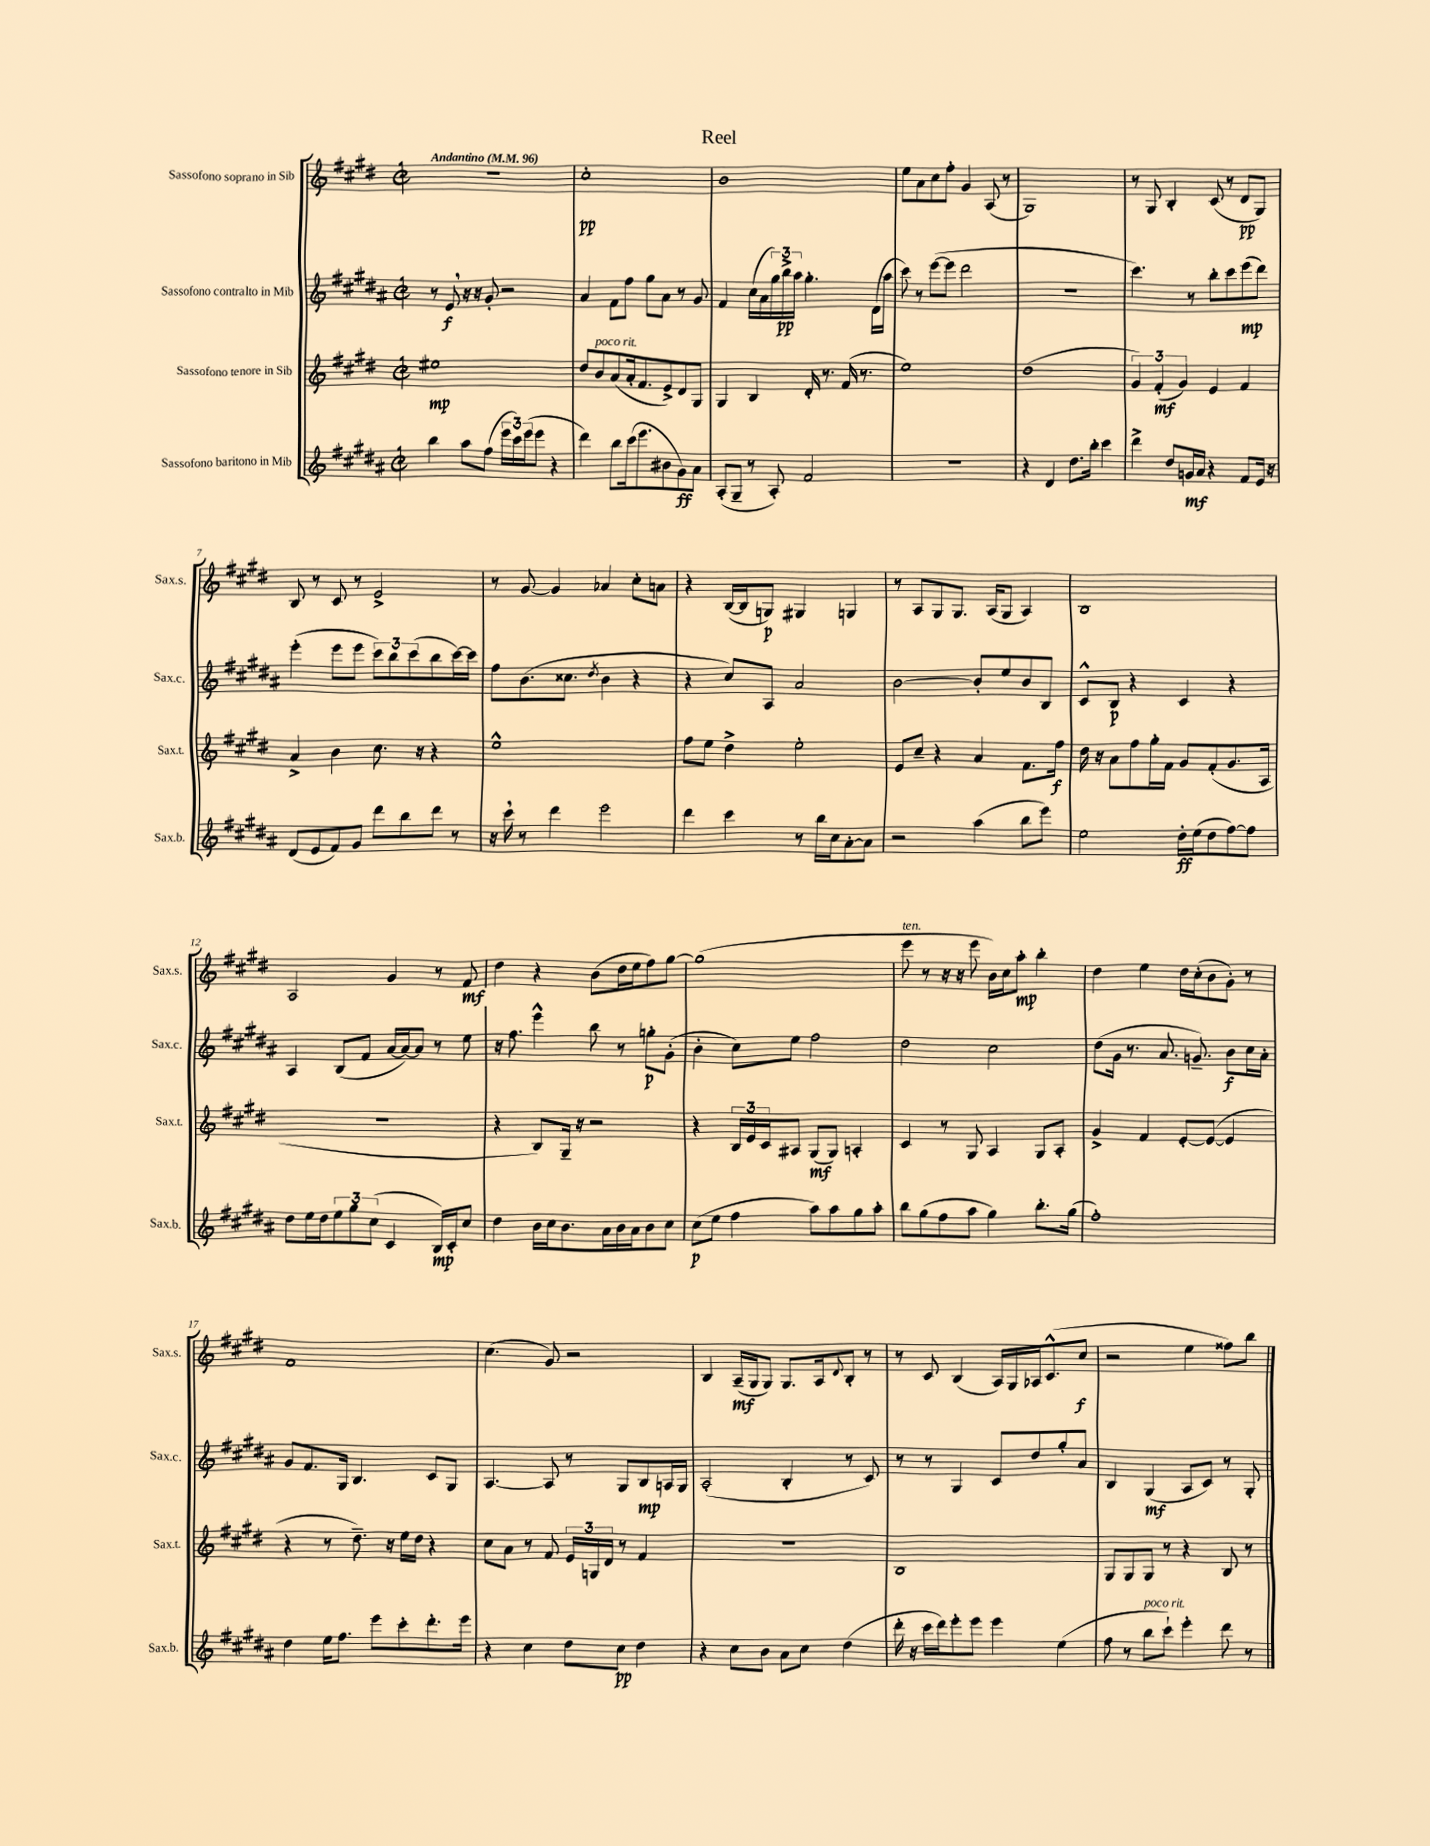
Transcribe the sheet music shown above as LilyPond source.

\header { title = "Reel" }
<<
\new StaffGroup <<
\new Staff = "s0" \with { instrumentName = "Sassofono soprano in Sib" shortInstrumentName = "Sax.s." } {
    \clef treble \key e \major \defaultTimeSignature \time 2/2 \tempo "Andantino" 4 = 96
    R1 |
    cis''1-.\pp |
    b'1 |
    e''8 a'8 cis''8 fis''8-. gis'4 a8( r8 |
    gis1) |
    r8 gis8 b4-. cis'8( r8 dis'8\pp gis8) |
    b8 r8 cis'8 r8 e'2-> |
    r8 gis'8~ gis'4 aes'4 cis''8-. a'8 |
    r4 b16~( b16 g8\p) gis4 g4 |
    r8 a8 gis8 gis8. a16( gis8 a4) |
    b1 |
    a2 gis'4 r8 fis'8\mf |
    dis''4 r4 b'8( dis''16 e''16 fis''8) gis''8~ |
    gis''1( |
    e'''8^\markup { \italic "ten." } r8 r16 r16 e'''8 b'16) cis''16 a''8-.\mp b''4-. |
    dis''4 e''4 dis''16 cis''16-.( b'8 gis'8-.) r8 |
    fis'1 |
    cis''4.( gis'8) r2 |
    b4 a16--\mf( gis16 gis8) gis8. a16 \appoggiatura { dis'8 } b8-. r8 |
    r8 cis'8 b4( a16) gis16 aes16 cis'8.-^( cis''8\f |
    r2 e''4 fisis''8) b''8 \bar "|." |
}
\new Staff = "s1" \with { instrumentName = "Sassofono contralto in Mib" shortInstrumentName = "Sax.c." } {
    \clef treble \key b \major \defaultTimeSignature \time 2/2
    r8 e'8\f \breathe r16 r16 gis'8-. r2 |
    ais'4 fis'8 fis''8 gis''8 ais'8 r8 gis'8 |
    fis'4 cis''16( ais'16 \tuplet 3/2 { gis''16) b''16->\pp ais''16 } gis''4.-. dis'16( ais''16 |
    cis'''8) r8 e'''8~( e'''8 dis'''2 |
    R1 |
    cis'''4.) r8 b''8-. cis'''8 e'''8\mp( dis'''8) |
    e'''4-.( e'''8 e'''8 \tuplet 3/2 { cis'''8) b''8 cis'''8( } b''8 cis'''16~) cis'''16 |
    fis''8 b'8.( cisis''8. \acciaccatura { dis''8 } b'4 r4 |
    r4 cis''8) ais8 ais'2 |
    b'2~ b'8-. e''8 b'8 b8 |
    cis'8-^ b8\p r4 cis'4 r4 |
    ais4 b8( fis'8 ais'16~ ais'16~) ais'8 r8 e''8 |
    r16 fis''8. e'''4-^ b''8 r8 g''8-.\p gis'8-.( |
    b'4-. cis''8) e''8 fis''2 |
    dis''2 cis''2 |
    dis''8( gis'16 r8. ais'8. g'8.--) b'8\f cis''16 ais'16-. |
    gis'8 fis'8. gis16 b4. cis'8 gis8 |
    ais4.~ ais8 r8 gis8 b8\mp a16 gis16 |
    ais2-.( b4-. r8 cis'8) |
    r8 r8 gis4 cis'8 dis''8 gis''8-. ais'8 |
    b4 gis4\mf( ais8 cis'8) r8 gis8-. \bar "|." |
}
\new Staff = "s2" \with { instrumentName = "Sassofono tenore in Sib" shortInstrumentName = "Sax.t." } {
    \clef treble \key e \major \defaultTimeSignature \time 2/2
    eis''1\mp |
    dis''8 b'8^\markup { \italic "poco rit." } a'8( a'16-. fis'8. e'8->) dis'8 gis8 |
    gis4 b4 dis'16-. r8. fis'16( r8. |
    e''1) |
    dis''1( |
    \tuplet 3/2 { gis'4) fis'4-.\mf( gis'4) } e'4 fis'4 |
    a'4-> b'4 cis''8. r16 r4 |
    e''1-^ |
    fis''8 e''8 dis''4-> e''2-. |
    e'8 cis''8-- r4 a'4 fis'8. fis''16\f |
    dis''16 r16 a'8 fis''8 gis''16-. fis'16 gis'8 fis'8-.( gis'8. a16 |
    R1 |
    r4 b8) gis16-- r16 r2 |
    r4 \tuplet 3/2 { b16 e'16 cis'16 } ais8 gis8\mf( gis8) a4-. |
    cis'4 r8 gis8 a4 gis8 a8-. |
    gis'4-> fis'4 e'8~-. e'8~( e'4 |
    r4 r8 dis''8.--) r16 e''16 dis''16 r4 |
    cis''8 a'8 r8 fis'8 \tuplet 3/2 { e'16 g16 dis'16 } r8 fis'4 |
    R1 |
    b1 |
    gis8 gis8 gis8 r8 r4 b8 r8 \bar "|." |
}
\new Staff = "s3" \with { instrumentName = "Sassofono baritono in Mib" shortInstrumentName = "Sax.b." } {
    \clef treble \key b \major \defaultTimeSignature \time 2/2
    b''4 ais''8 fis''8( \tuplet 3/2 { e'''16 cis'''16) e'''16( } e'''8 r4 |
    dis'''4) b''8 cis'''16( e'''8. bis'8 gis'8\ff) ais'8 |
    ais8-.( gis8-- r8 ais8-.) fis'2 |
    R1 |
    r4 dis'4 dis''8. b''16-. cis'''4 |
    dis'''4-> dis''8 g'16\mf ais'16 r4 fis'8 e'16 r16 |
    dis'8( e'8 fis'8) gis'8 dis'''8 b''8 dis'''8 r8 |
    r16 cis'''16 \breathe r8 dis'''4 e'''2 |
    dis'''4 cis'''4 r8 b''16 cis''16 ais'8~-. ais'8 |
    r2 ais''4( b''8 e'''8) |
    e''2 dis''16-.\ff e''16( dis''8 fis''8~) fis''8 |
    dis''8 e''16 dis''16 \tuplet 3/2 { e''8 gis''8 cis''8( } cis'4 b16\mp) cis'16-. cis''8 |
    dis''4 b'16 cis''16 b'8. ais'16 b'16 ais'16 b'8 cis''8 |
    cis''8\p( e''8 fis''4 ais''8) ais''8 gis''8 ais''8-. |
    b''8 gis''8( fis''8 ais''8 gis''4) b''8.-. gis''16( |
    fis''1-.) |
    dis''4 e''16 fis''8. e'''8 cis'''8-. dis'''8.-. e'''16 |
    r4 cis''4 dis''8 cis''8\pp dis''4 |
    r4 cis''8 b'8 ais'8 cis''8 dis''4( |
    dis'''16-. r16 cis'''16 dis'''16) e'''8-. e'''8 e'''4 e''4( |
    fis''8 r8 b''8^\markup { \italic "poco rit." } cis'''8-!) e'''4-. dis'''8 r8 \bar "|." |
}
>>
>>
